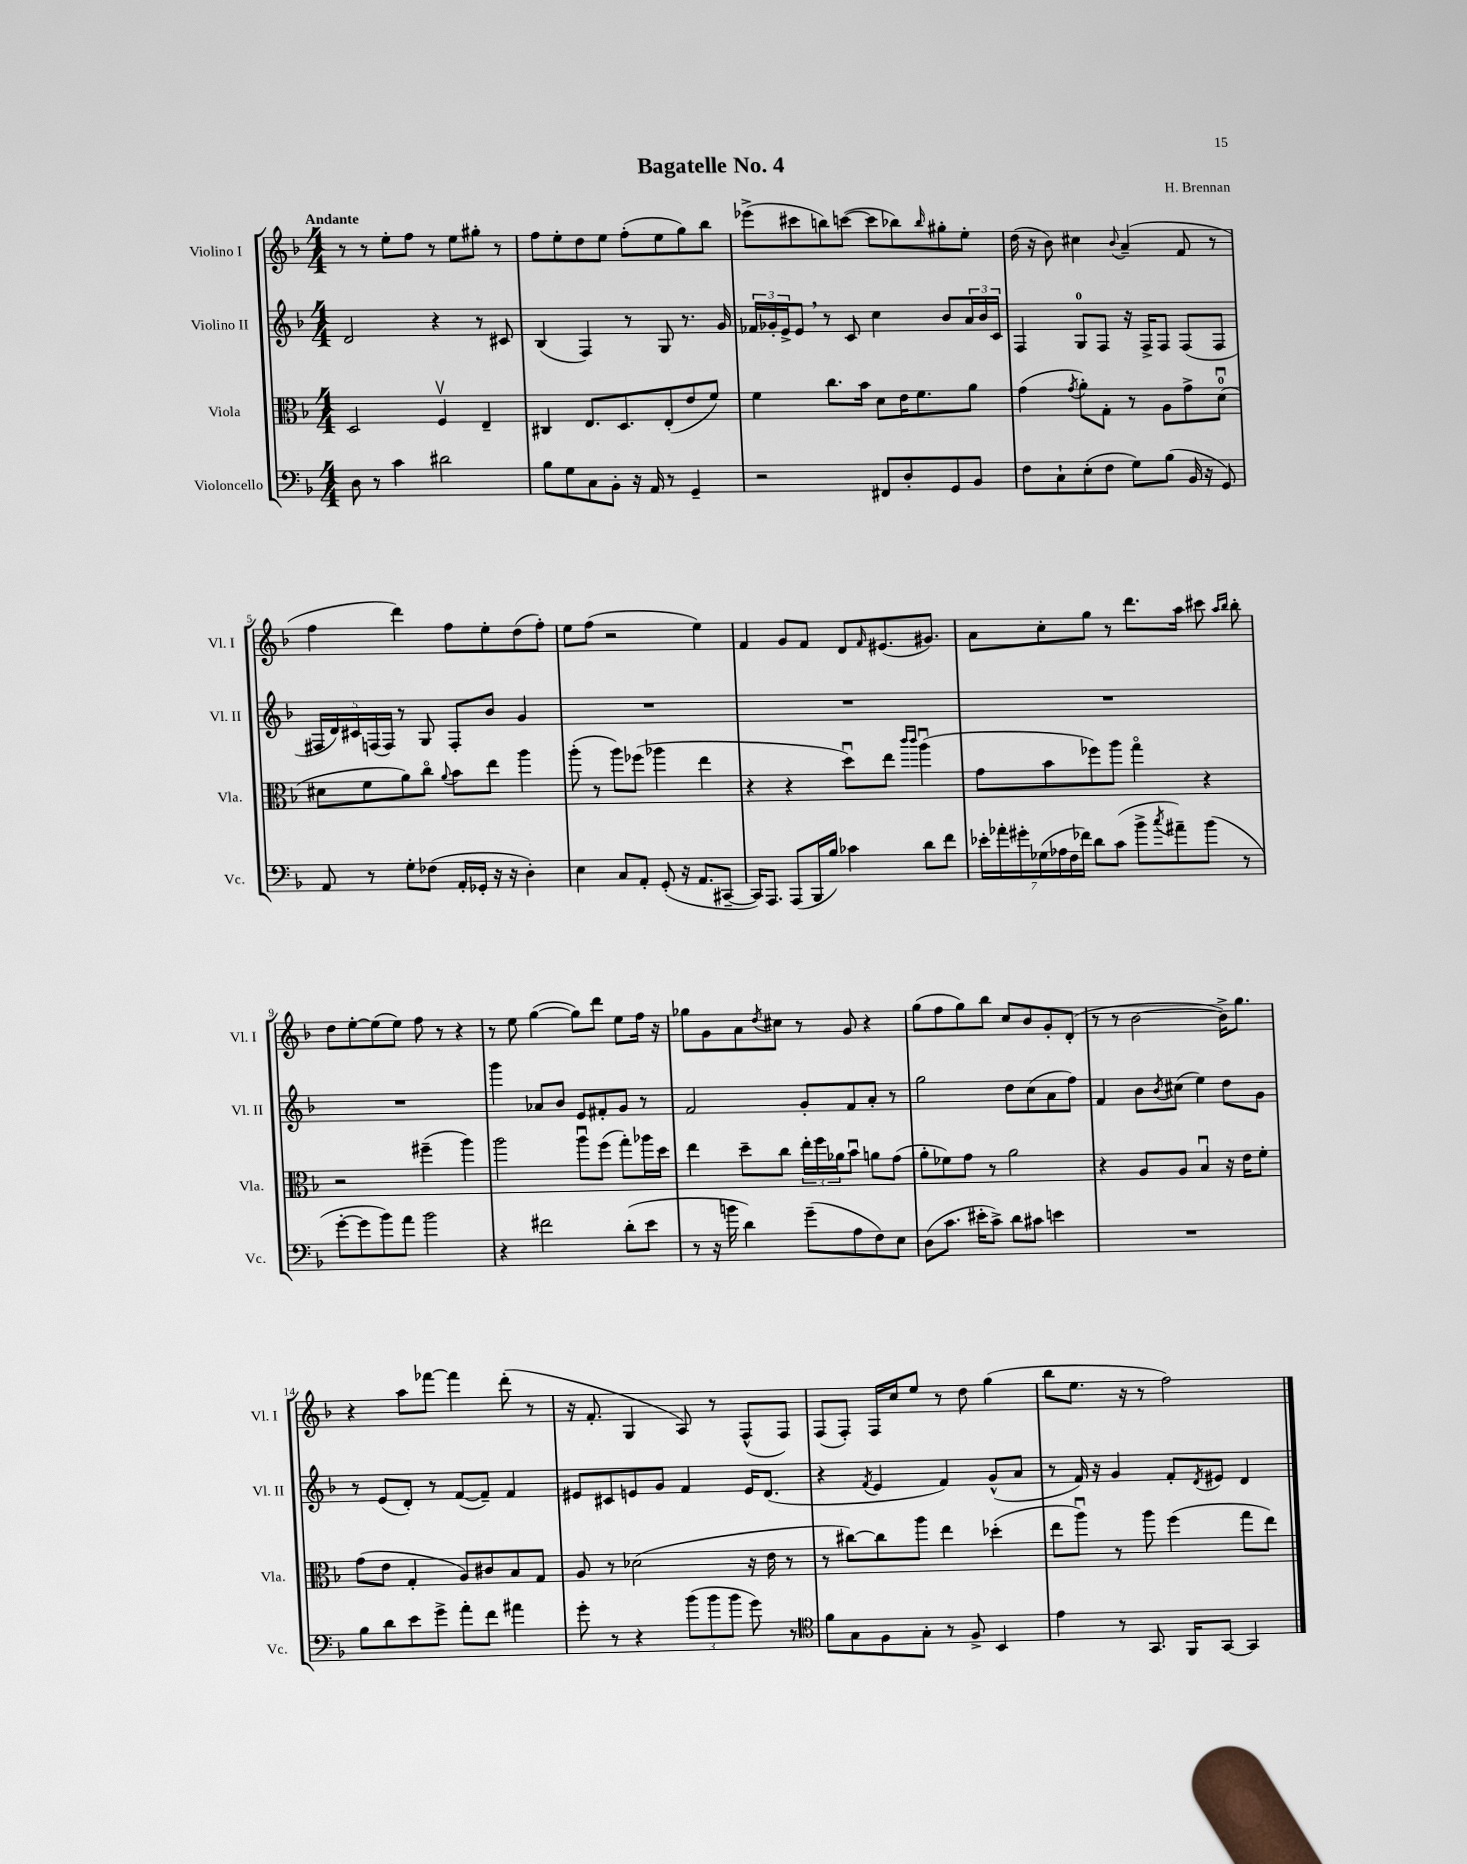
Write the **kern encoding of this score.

**kern	**kern	**kern	**kern
*staff4	*staff3	*staff2	*staff1
*clefF4	*clefC3	*clefG2	*clefG2
*k[b-]	*k[b-]	*k[b-]	*k[b-]
*M4/4	*M4/4	*M4/4	*M4/4
8D\	2D/	2d/	8r
8r	.	.	8r
4c\	.	.	8ee'\L
.	.	.	8ff\J
2d#\	4Fv/	4r	8r
.	.	.	8ee\L
.	4E~/	8r	8gg#'\J
.	.	8c#/	8r
=	=	=	=
8B-\L	4C#/	(4B-/	8ff\L
8G\	.	.	8ee'\
8C\	8.E/L	4F/)	8dd\
8BB-'\J	.	.	8ee\J
.	8.D/	.	.
16r	.	8r	(8ff'\L
16AA/	.	.	.
8r	(8E'/	8G/	8ee\
4GG~/	8e/	8.r	8gg\)
.	8f/J)	.	8bb-\J
.	.	16g/	.
=	=	=	=
2r	4f\	24f-/LL	(8eee-^\L
.	.	24g-'/	.
.	.	24e^/J	.
.	.	8e/J	8ccc#\
.	8.cc\L	8r	8bb\)
.	.	8c/	([8ccc\J
.	16b-\Jk	.	.
8FF#/L	8d\L	4cc\	8ccc\]L
8D'/	16e\K	.	8bb-\)
.	8.f\	.	.
.	.	.	16qqbb-/
8GG/	.	8b-/L	8gg#'\
8BB-/J	8a\J	24a/L	8ee'\J
.	.	24b-/	.
.	.	24c/JJ	.
=	=	=	=
8F\L	(4g\	4F/	(16dd\
.	.	.	16r
8C`\	.	.	8b-\)
.	8qg/	.	.
(8E'\	8a'\L)	8G/L	4cc#\
8F\J	8G'\J	8F/J	.
.	.	.	8qqb-/
8G\L)	8r	16r	(4a~/
.	.	16F^/LK	.
(8B-\J	8A\L	8F/J	.
16BB-/	8g^\	(8F/L	8f/
16r	.	.	.
8GG/)	(8du\J	8F/J	8r
=	=	=	=
8AA/	8d#\L	20F#/LL	4ff\
.	.	20d/)	.
.	.	20c#/	.
8r	8f\	.	.
.	.	(20F/	.
.	.	20F/JJ)	.
8G'\L	8a\)	8r	4ddd\)
(8F-\J	8cco\J	8G/	.
.	8qqa/	.	.
16AA'/LL	8b-\L	8F'/L	8ff\L
16GG-'/JJ	.	.	.
16r	8ee\J	8b-/J	8ee'\
16r	.	.	.
4D'\)	4aa\	4g/	(8dd\
.	.	.	8ff'\J)
=	=	=	=
4E\	(8aa'\	1r	8ee\L
.	8r	.	(8ff\J
8C/L	8aa\L)	.	2r
8AA'/J	(8ff-\J	.	.
(8GG'/	4aa-\	.	.
16r	.	.	.
8.AA/L	.	.	.
.	4ee\	.	4ee\)
[8CC#~/J	.	.	.
=	=	=	=
16CC#/]LK)	4r	1r	4f/
8.AAA/J	.	.	.
(8AAA/L	4r	.	8g/L
16BBB-/L	.	.	8f/J
16B-/JJ)	.	.	.
4c-\	8ddu\L)	.	8d/L
.	.	.	16qqf/
.	8ee\J	.	(8.e#/
.	16qqccc/LL	.	.
.	16qqccc/JJ	.	.
8d\L	(4aau\	.	.
.	.	.	8.g#/J)
8f\J	.	.	.
=	=	=	=
28e-'\LL	8g\L	1r	8a\L
28a-'\	.	.	.
28g#'\	.	.	.
(28G-\	.	.	.
.	8b-\	.	8cc'\
28A-\	.	.	.
28F\	.	.	.
28f-\JJ)	.	.	.
8d\L	8ff-\)	.	8gg\J
(8c\J	8aa\J	.	8r
8b-^\L	4ggo\	.	8.ddd\L
8qcc/	.	.	.
8a#~\)	.	.	.
.	.	.	16aa\Jk
(8b-\J	4r	.	8ccc#\
.	.	.	16qqaa/LL
.	.	.	16qqbb-/JJ
8r	.	.	8bb-'\
=	=	=	=
[8g'\L	2r	1r	8dd\L
8g\]	.	.	[8ee'\
8b-\)	.	.	(8ee\]
8a\J	.	.	8ee\J)
2b-\	(4ff#~\	.	8ff\
.	.	.	8r
.	4aa\)	.	4r
=	=	=	=
4r	2aa\	4ggg\	8r
.	.	.	8ee\
2f#\	.	8a-/L	([4gg\
.	.	8b-/J	.
.	8aau\L	8e/L	8gg\]L)
.	(8ff\J	8f#'/	8ddd\J
(8d'\L	8gg'\L)	8g/J	8ee\L
8e\J	16aa-\L	8r	16ff\Jk
.	16dd\JJ	.	16r
=	=	=	=
8r	4ee\	2f/	8gg-\L
16r	.	.	8g\
16b\	.	.	.
4d\)	8dd~\L	.	8a\
.	.	.	8qdd/
.	8cc\J	.	8cc#\J
(8g~\L	24ee'\LL	8g'/L	8r
.	24ff\	.	.
.	24a-\J	.	.
8A\	8b-u\J	8f/	8g/
8F\)	8a\L	8a'/J	4r
8E\J	(8g\J	8r	.
=	=	=	=
(8D\L	8a'\L	2gg\	(8gg\L
8.c\J	8f-\)	.	8ff\
.	8g\J	.	8gg\)
16e#'\LK	.	.	.
8c^\J)	8r	.	8bb-\J
8d\L	2a\	8dd\L	8cc/L
8c#\J	.	(8cc\	8b-/
4e\	.	8a\	8g'/
.	.	8ff\J)	(8d'/J
=	=	=	=
1r	4r	4f/	8r
.	.	.	8r
.	8A/L	8b-\L	[2b-\
.	.	8qb-/	.
.	8A/J	(8cc#\J	.
.	4B-u/	4ee\)	.
.	16r	8dd\L	16b-^\]LK)
.	16e\LK	.	8.gg\J
.	8f'\J	8g\J	.
=	=	=	=
8B-\L	(8g\L	8r	4r
8d\	8e\J	(8e/L	.
8e\	4G'/	8d'/J)	8aa\L
8g^\J	.	8r	[8fff-\J
8a'\L	8A/L)	([8f/L	4fff-\]
8f\J	8c#/	8f~/]J)	.
4a#\	8B-/	4f/	(8ddd'\
.	8G/J	.	8r
=	=	=	=
8g'\	8A/	8e#/L	16r
.	.	.	8.f'/
8r	8r	8c#/	.
4r	(2d-\	8e/	4G/
.	.	8g/J	.
(12b-\L	.	4f/	8A/)
12b-\	.	.	.
.	.	.	8r
12b-\J	.	.	.
8g\)	16r	16e/LK	(8F^^/L
.	16e\	(8.d/J	.
8r	8r	.	8F/J)
=	=	=	=
*clefC4	*	*	*
8f\L	8r	4r	(8F/L
8G\	[8cc#\L)	.	8F'/J)
.	.	8qf/	.
8F\	8cc#\]	4e/	16F/LL
.	.	.	16cc/J
8G'\J	8aa\J	.	8ee/J
8r	4ee\	4f/)	8r
8F^/	.	.	8dd\
4BB-/	(4dd-'\	(8g^^/L	(4gg\
.	.	8a/J	.
=	=	=	=
4e\	8ee\L	8r	8bb-\L
.	8aau\J)	16f/)	8.ee\J
.	.	16r	.
8r	8r	4g/	.
.	.	.	16r
8.GG/	8aa\	.	8r
.	(4ff\	8f'/L	2ff\)
16FF/LK	.	.	.
.	.	8qd/	.
[8GG/J	.	8e#/J	.
4GG/]	8gg\L	4d/	.
.	8ee\J)	.	.
==	==	==	==
*-	*-	*-	*-
